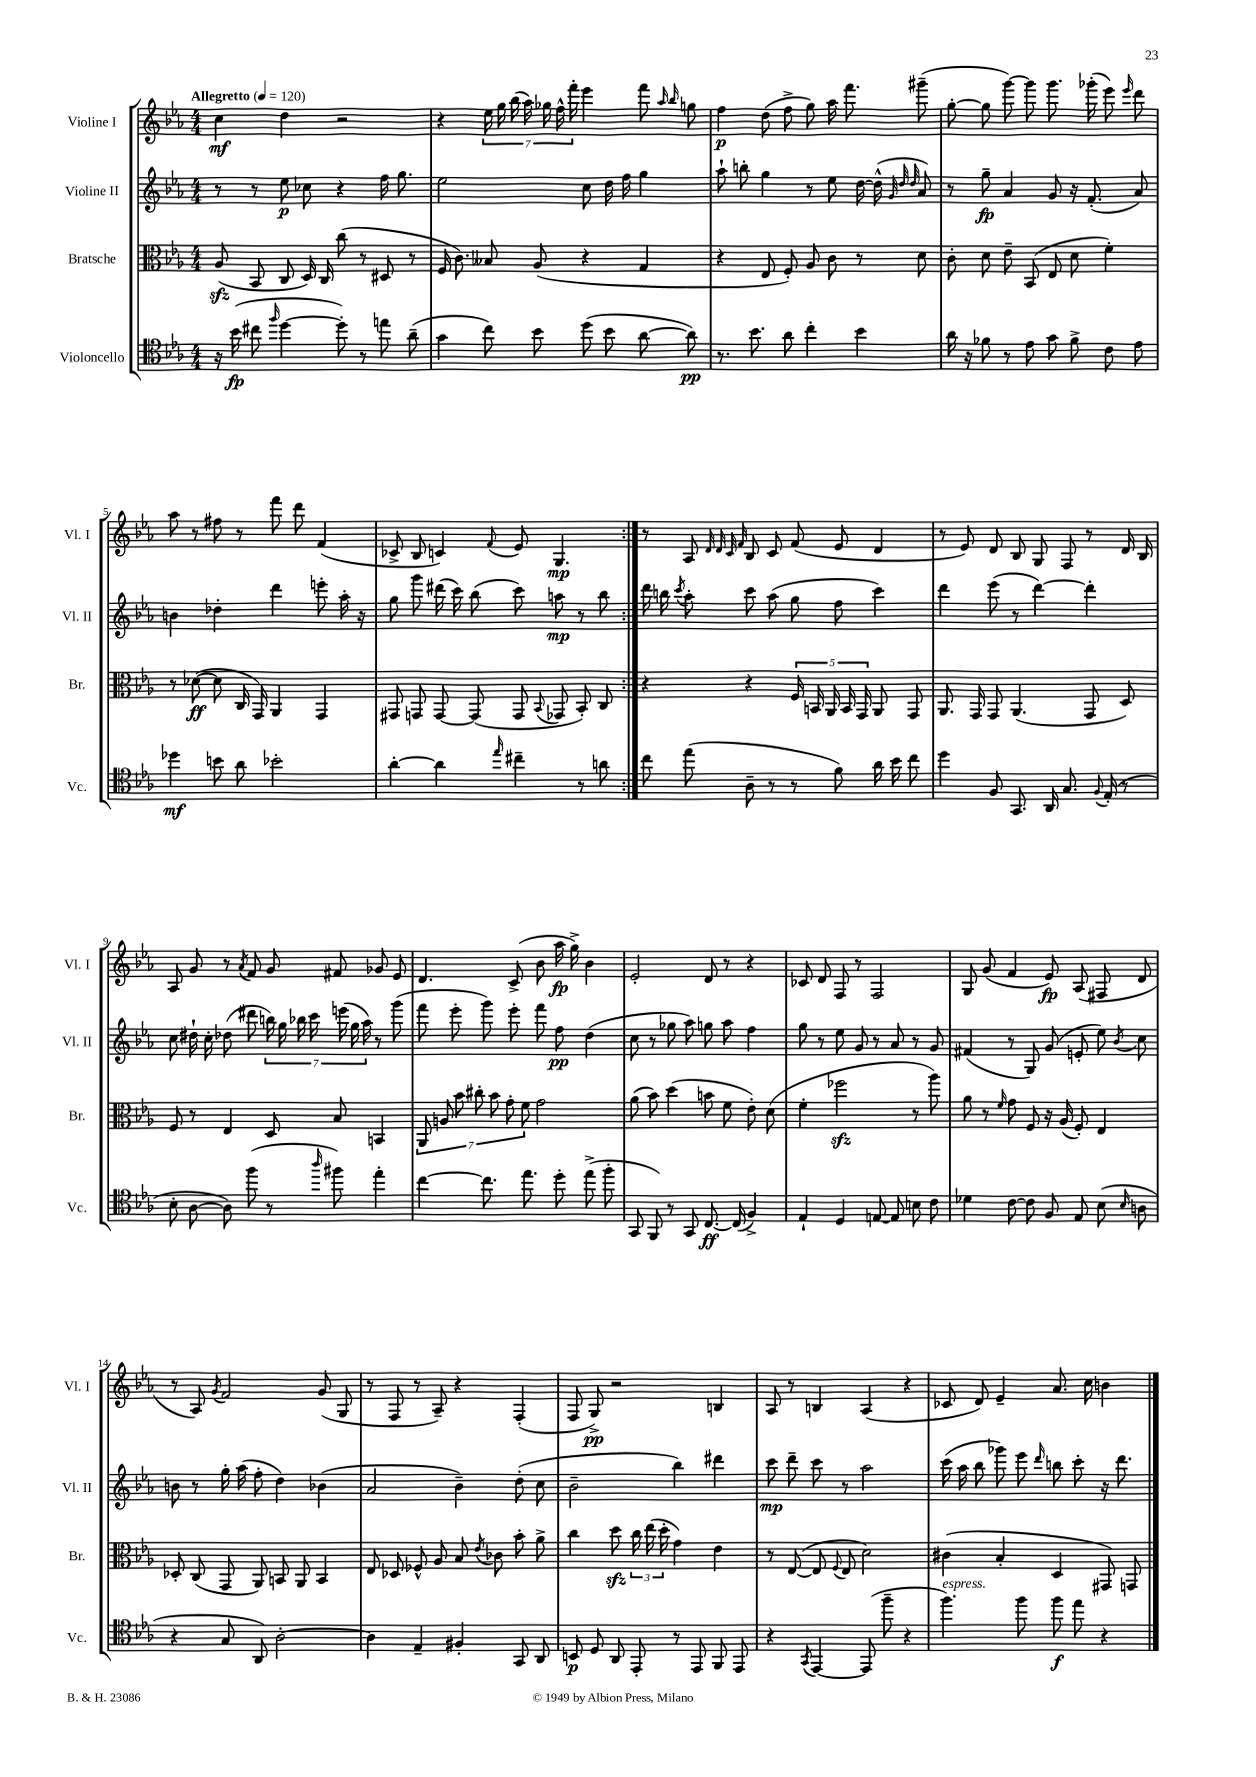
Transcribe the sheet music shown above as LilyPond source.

<<
\new StaffGroup <<
\new Staff = "s0" \with { instrumentName = "Violine I" shortInstrumentName = "Vl. I" } {
    \clef treble \key ees \major \numericTimeSignature \time 4/4 \tempo "Allegretto" 4 = 120
    \autoBeamOff \repeat volta 2 { c''4\mf d''4 r2 |
    r4 \tuplet 7/4 { ees''16 g''16 bes''16( aes''16) ges''16 f''16-^ f'''16-. } ees'''4 f'''8 \grace { aes''16 bes''16 } g''8 |
    f''4\p d''8( f''8-> g''8) aes''16 f'''8. gis'''8--( |
    g''8~-. g''8 g'''8~) g'''8 g'''8. ges'''16-.( ees'''8) \grace { ees'''16 } d'''8 |
    aes''8 r8 fis''8 r8 f'''8 d'''8 f'4( |
    ces'8-> bes8 c'4) \appoggiatura { f'8 } ees'8 g4.\mp | }
    r8 aes8 \grace { d'32 d'32 c'32 f'32 } bes8 c'8 f'8( ees'8 d'4 |
    r8 ees'8) d'8 bes8 g8 f8 r8 d'16 bes16 |
    aes8 g'8 r8 \acciaccatura { aes'8 } f'8 g'8 fis'8 ges'8 ees'8 |
    d'4. c'8->( bes'8 aes''16\fp g''16->) bes'4 |
    ees'2-. d'8 r8 r4 |
    ces'8 d'8 f8 r8 f2 |
    g8 g'8( f'4 ees'8\fp) aes8( fis8 d'8 |
    r8 aes8) \acciaccatura { g'8 } f'2 g'8( g8 |
    r8 f8 r8 aes8--) r4 f4-.( |
    f8 g8->\pp) r2 b4 |
    aes8 r8 b4 aes4( r4 |
    ces'8 d'8) ees'4-- aes'8. c''16 b'4 \bar "|." |
}
\new Staff = "s1" \with { instrumentName = "Violine II" shortInstrumentName = "Vl. II" } {
    \clef treble \key ees \major \numericTimeSignature \time 4/4
    \autoBeamOff \repeat volta 2 { r8 r8 ees''8\p ces''8 r4 f''16 g''8. |
    ees''2 c''8 d''16 f''16 g''4 |
    aes''8-! b''8-. g''4 r8 ees''8 d''16~ d''16-^( \grace { g'32 d''32 d''32 } aes'8) |
    r8 g''8--\fp aes'4 g'8 r16 f'8.-.( aes'8) |
    b'4 des''4-. d'''4 e'''8-. aes''16-. r16 |
    g''8 g'''8 dis'''16( c'''16) bes''8( c'''8) a''8\mp r8 bes''8 | }
    d'''16 b''16 \acciaccatura { c'''8 } aes''8-. c'''8 aes''8( g''8 f''8 c'''4) |
    d'''4 ees'''8( r8 d'''4~) d'''4-. |
    c''8 dis''16-! c''16-. des''8( dis'''8 \tuplet 7/4 { b''16) g''16 bes''16 c'''16 e'''16( g''16 aes''16) } r8 g'''8( |
    f'''8 ees'''8-. g'''8) ees'''8-. f'''8 f''8\pp d''4( |
    c''8 r8 ges''8 aes''8) g''8 aes''8 f''4 |
    g''8 r8 ees''8 g'8 r8 aes'8 r8 g'8 |
    fis'4( r8 g8) g'8( e'8-. ees''8) \acciaccatura { bes'8 } c''8 |
    b'8 r8 g''16-. aes''16( f''8-. d''4) bes'4( |
    aes'2 bes'4--) d''8-.( c''8 |
    bes'2-- bes''4) dis'''4 |
    c'''8\mp d'''8-- c'''8 r8 aes''2 |
    c'''16( aes''16 bes''8 ges'''8) ees'''8 \grace { d'''16 } b''8 c'''8-. r16 d'''8. \bar "|." |
}
\new Staff = "s2" \with { instrumentName = "Bratsche" shortInstrumentName = "Br." } {
    \clef alto \key ees \major \numericTimeSignature \time 4/4
    \autoBeamOff \repeat volta 2 { aes8\sfz( bes,8 c8 d16) c16 c''8( r8 dis8 r8 |
    f16 c'8.) beses8 aes8( r4 g4 |
    r4 ees8 f8-.) aes8 c'8 r8 d'8 |
    c'8-. d'8 ees'8-- bes,8( ees8 d'8 f'4-.) |
    r8 des'8~\ff( des'8 c16 g,16) aes,4 g,4 |
    gis,8 g,8 g,8~ g,8( g,8 \appoggiatura { bes,8 } ges,8 bes,8-.) c8 | }
    r4 r4 \tuplet 5/4 { f16 b,16 aes,16 b,16 g,16 } aes,8 g,8 |
    aes,8. g,16 g,8 aes,4.( g,8 d8) |
    f8 r8 ees4 d8 bes8 b,4 |
    \tuplet 7/4 { aes,8 a8 bes'8 cis''8-. bes'8 g'8-. f'8 } g'2 |
    aes'8( bes'8) d''4( b'8 f'8 ees'8-.) d'8( |
    f'4-. fes''2\sfz r8 aes''8) |
    aes'8 r8 \grace { f'16 } g'8 f8 r16 aes16( f8-.) ees4 |
    des8-. c8( g,8 aes,8) b,8 aes,8 b,4 |
    ees8 des8 fes8-^ aes8 bes8 \acciaccatura { ees'8 } ces'8 bes'8-. aes'8-> |
    c''4 d''8\sfz \tuplet 3/2 { c''16 ees''16( d''16-. } g'4) ees'4 |
    r8 ees8~( ees8 \appoggiatura { f8 } ees8 d'2) |
    cis'4( bes4-. d4 gis,8) g,8 \bar "|." |
}
\new Staff = "s3" \with { instrumentName = "Violoncello" shortInstrumentName = "Vc." } {
    \clef tenor \key ees \major \numericTimeSignature \time 4/4
    \autoBeamOff \repeat volta 2 { r16 bes'16\fp( cis''8 \grace { f''16 } d''4~ d''8-.) r8 e''8 aes'8--( |
    g'4 c''8) bes'8 d''8( bes'8 aes'8~ aes'8\pp) |
    r8. bes'8. aes'8 c''4-. bes'4 |
    aes'16 r16 fes'8 r8 ees'8 g'8 fes'8-> c'8 ees'8 |
    des''4\mf b'8 aes'8 bes'2-. |
    aes'4~-. aes'4 \grace { ees''16 } cis''4-- r8 a'8 | }
    c''8 ees''8( aes8-- r8 r8 f'8) aes'16 bes'16 c''8 |
    d''4 f8 g,8. aes,16 g8. \appoggiatura { f8 } ees16-.( r8 |
    bes8-. aes8~ aes8) f''8( r8 \grace { aes''16 } fis''8) ees''4-. |
    c''4~ c''8. ees''8. d''8-. ees''8->( f''8-. |
    g,8 f,8) r8 g,8 c8.~\ff c16( f4->) |
    ees4-! d4 e8~ e8 b8 c'8 |
    des'4 c'8~ c'8 f8 ees8 bes8( \grace { bes16 } a8 |
    r4 g8 aes,8) aes2~-. |
    aes4 ees4-- fis4-. g,8 aes,8 |
    b,8\p d8 aes,8 ees,8-. r8 ees,8 f,8 ees,8 |
    r4 \acciaccatura { g,8 } ees,4~ ees,8( f''8-- r4 |
    f''4.^\markup { \italic "espress." }) f''8 f''8\f ees''8 r4 \bar "|." |
}
>>
>>
